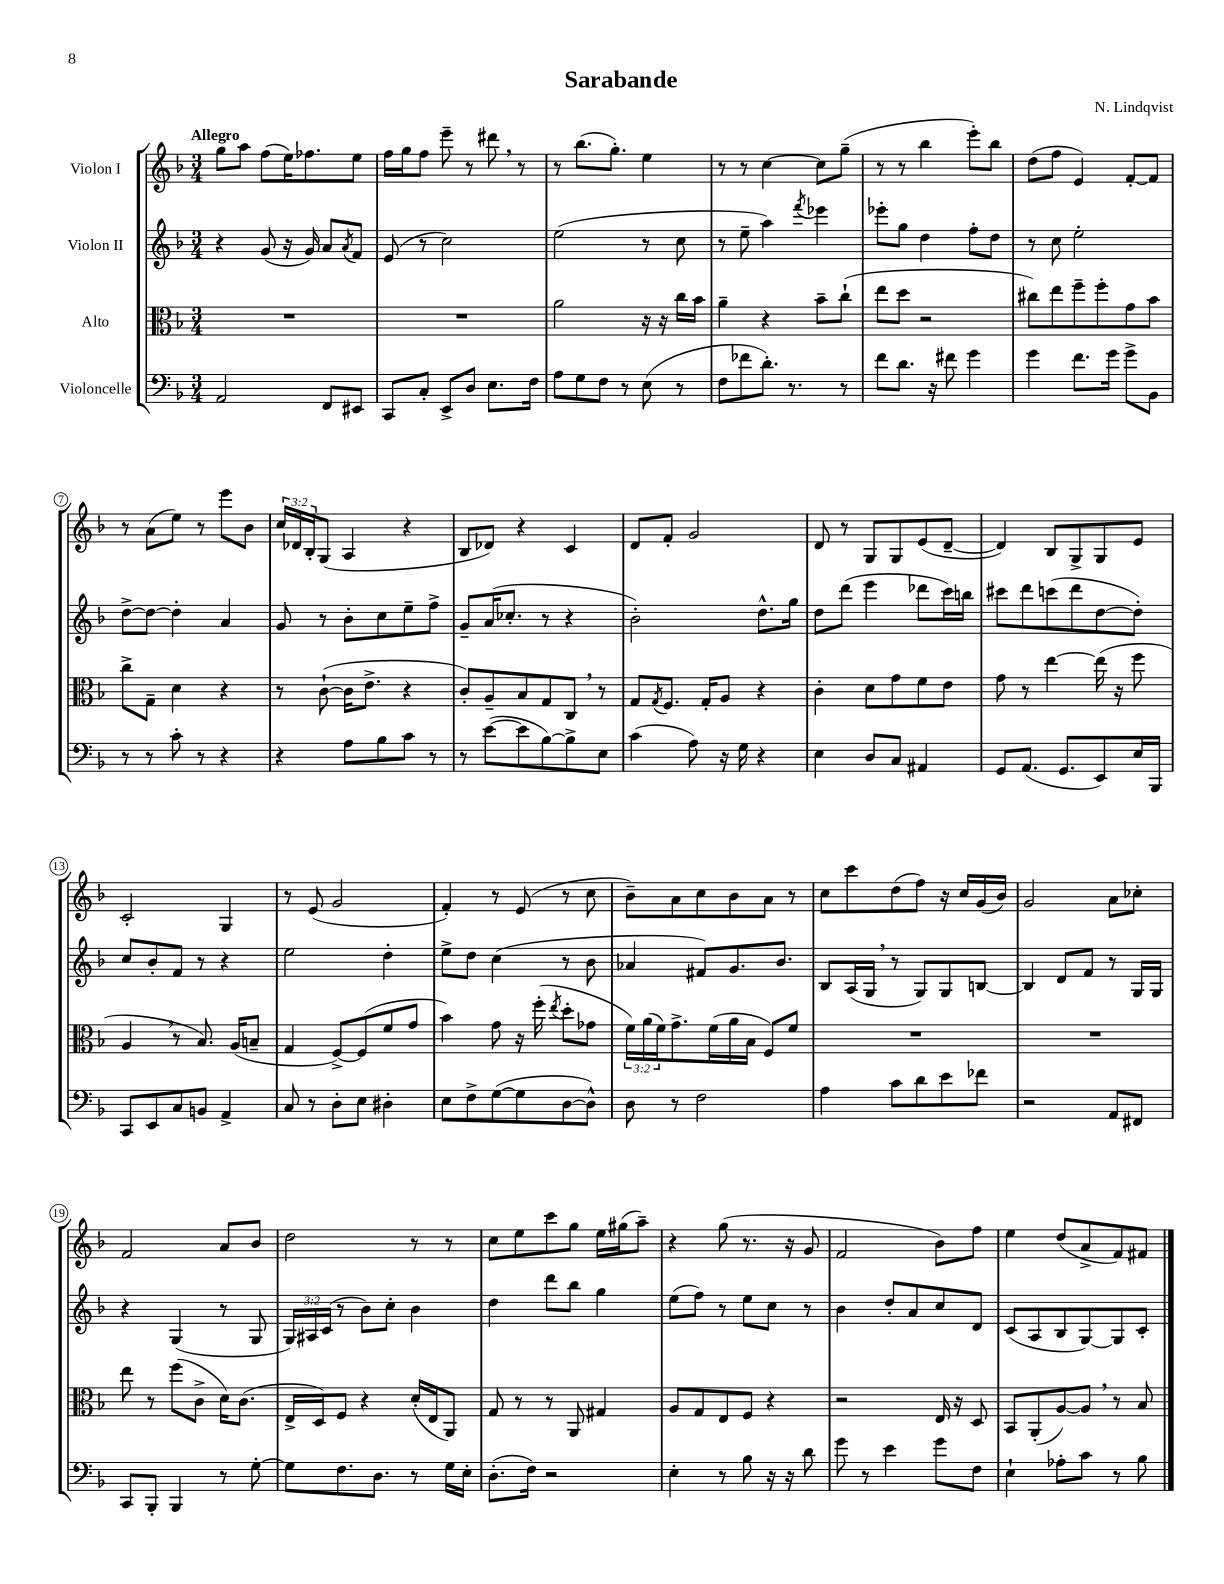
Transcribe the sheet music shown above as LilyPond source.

\header { title = "Sarabande" composer = "N. Lindqvist" }
<<
\new StaffGroup <<
\new Staff = "s0" \with { instrumentName = "Violon I" } {
    \clef treble \key f \major \numericTimeSignature \time 3/4 \override Staff.TupletNumber.text = #tuplet-number::calc-fraction-text \tempo "Allegro"
    g''8 a''8 f''8( e''16) fes''8. e''8 |
    f''16 g''16 f''8 e'''8-- r8 dis'''8 \breathe r8 |
    r8 bes''8.( g''8.-.) e''4 |
    r8 r8 c''4~ c''8 g''8--( |
    r8 r8 bes''4 e'''8-.) bes''8 |
    d''8( f''8 e'4) f'8~-. f'8 |
    r8 a'8( e''8) r8 e'''8 bes'8 |
    \tuplet 3/2 { c''16 des'16 bes16-. } g8( a4 r4 |
    bes8 des'8) r4 c'4 |
    d'8 f'8-. g'2 |
    d'8 r8 g8 g8 e'8( d'8~-- |
    d'4) bes8 g8-> g8 e'8 |
    c'2-. g4 |
    r8 e'8( g'2 |
    f'4-.) r8 e'8( r8 c''8 |
    bes'8--) a'8 c''8 bes'8 a'8 r8 |
    c''8 c'''8 d''8( f''8) r16 c''16 g'16( bes'16) |
    g'2 a'8 ces''8-. |
    f'2 a'8 bes'8 |
    d''2 r8 r8 |
    c''8 e''8 c'''8 g''8 e''16 gis''16( a''8--) |
    r4 g''8( r8. r16 g'8 |
    f'2 bes'8) f''8 |
    e''4 d''8( a'8-> f'8) fis'8 \bar "|." |
}
\new Staff = "s1" \with { instrumentName = "Violon II" } {
    \clef treble \key f \major \numericTimeSignature \time 3/4 \override Staff.TupletNumber.text = #tuplet-number::calc-fraction-text
    r4 g'8( r16 g'16) a'8 \acciaccatura { a'8 } f'8 |
    e'8( r8 c''2) |
    e''2( r8 c''8 |
    r8 e''8-- a''4) \acciaccatura { f'''8 } ees'''4 |
    ees'''8-. g''8 d''4 f''8-. d''8 |
    r8 c''8 e''2-. |
    d''8~-> d''8~ d''4-. a'4 |
    g'8 r8 bes'8-. c''8 e''8-- f''8-> |
    g'8-- a'16( ces''8.-. r8 r4 |
    bes'2-.) d''8.-^ g''16 |
    d''8 d'''8( e'''4 des'''8 c'''16) b''16 |
    cis'''8 d'''8 c'''8( d'''8 d''8~ d''8-.) |
    c''8 bes'8-. f'8 r8 r4 |
    e''2 d''4-. |
    e''8-> d''8 c''4( r8 bes'8 |
    aes'4 fis'8) g'8. bes'8. |
    bes8 a16( g16 \breathe r8 g8) g8 b8~ |
    b4 d'8 f'8 r8 g16 g16 |
    r4 g4( r8 g8 |
    \tuplet 3/2 { g16) ais16 c'16( } r8 bes'8) c''8-. bes'4 |
    d''4 d'''8 bes''8 g''4 |
    e''8( f''8) r8 e''8 c''8 r8 |
    bes'4 d''8-. a'8 c''8 d'8 |
    c'8( a8 bes8 g8~) g8 c'8-. \bar "|." |
}
\new Staff = "s2" \with { instrumentName = "Alto" } {
    \clef alto \key f \major \numericTimeSignature \time 3/4 \override Staff.TupletNumber.text = #tuplet-number::calc-fraction-text
    R2. |
    R2. |
    a'2 r16 r16 c''16 bes'16 |
    a'4-- r4 bes'8-- c''8-!( |
    e''8 d''8 r2 |
    cis''8) e''8 f''8-- f''8-. g'8 bes'8 |
    c''8-> g8-- d'4 r4 |
    r8 c'8~-!( c'16 e'8.-> r4 |
    c'8-.) a8-- bes8 g8 c8 \breathe r8 |
    g8 \acciaccatura { g8 } f8. g16-. a8 r4 |
    c'4-. d'8 g'8 f'8 e'8 |
    g'8 r8 e''4~ e''16( r16 f''8 |
    a4 \breathe r8 bes8.) a16( b8-- |
    g4 f8~->) f8( f'8 g'8 |
    bes'4) g'8 r16 f''16-.( \acciaccatura { e''8 } d''8-. ges'8 |
    \tuplet 3/2 { f'16) a'16( f'16) } g'8.-> f'16( a'16 bes16 f8) f'8 |
    R2. |
    R2. |
    e''8 r8 f''8( c'8-> d'16) c'8.( |
    e16-> d16) f8 r4 d'16-.( e16 a,8) |
    g8 r8 r8 a,8 gis4 |
    a8 g8 e8 f8 r4 |
    r2 e16 r16 d8 |
    bes,8 a,8-.( a8~) a8 \breathe r8 bes8 \bar "|." |
}
\new Staff = "s3" \with { instrumentName = "Violoncelle" } {
    \clef bass \key f \major \numericTimeSignature \time 3/4
    a,2 f,8 eis,8 |
    c,8 c8-. e,8-> d8 e8. f16 |
    a8 g8 f8 r8 e8( r8 |
    f8 fes'8 d'8.-.) r8. r8 |
    f'8 d'8. r16 fis'8 g'4 |
    g'4 f'8. g'16 g'8-> bes,8 |
    r8 r8 c'8-. r8 r4 |
    r4 a8 bes8 c'8 r8 |
    r8 e'8~( e'8 bes8~) bes8-> e8 |
    c'4( a8) r16 g16 r4 |
    e4 d8 c8 ais,4 |
    g,8 a,8.( g,8. e,8) e16 bes,,16 |
    c,8 e,8 c8 b,8 a,4-> |
    c8 r8 d8-. e8 dis4-. |
    e8 f8-> g8~( g8 d8~ d8-^) |
    d8 r8 f2 |
    a4 c'8 d'8 e'8 fes'8 |
    r2 a,8 fis,8 |
    c,8 bes,,8-. bes,,4 r8 g8~-. |
    g8 f8. d8. r8 g16 e16-. |
    d8.-.( f16) r2 |
    e4-. r8 bes8 r16 r16 d'8 |
    g'8 r8 e'4 g'8 f8 |
    e4-! aes8-. c'8 r8 bes8 \bar "|." |
}
>>
>>
\layout { \context { \Score \override BarNumber.stencil = #(make-stencil-circler 0.1 0.3 ly:text-interface::print) } }
